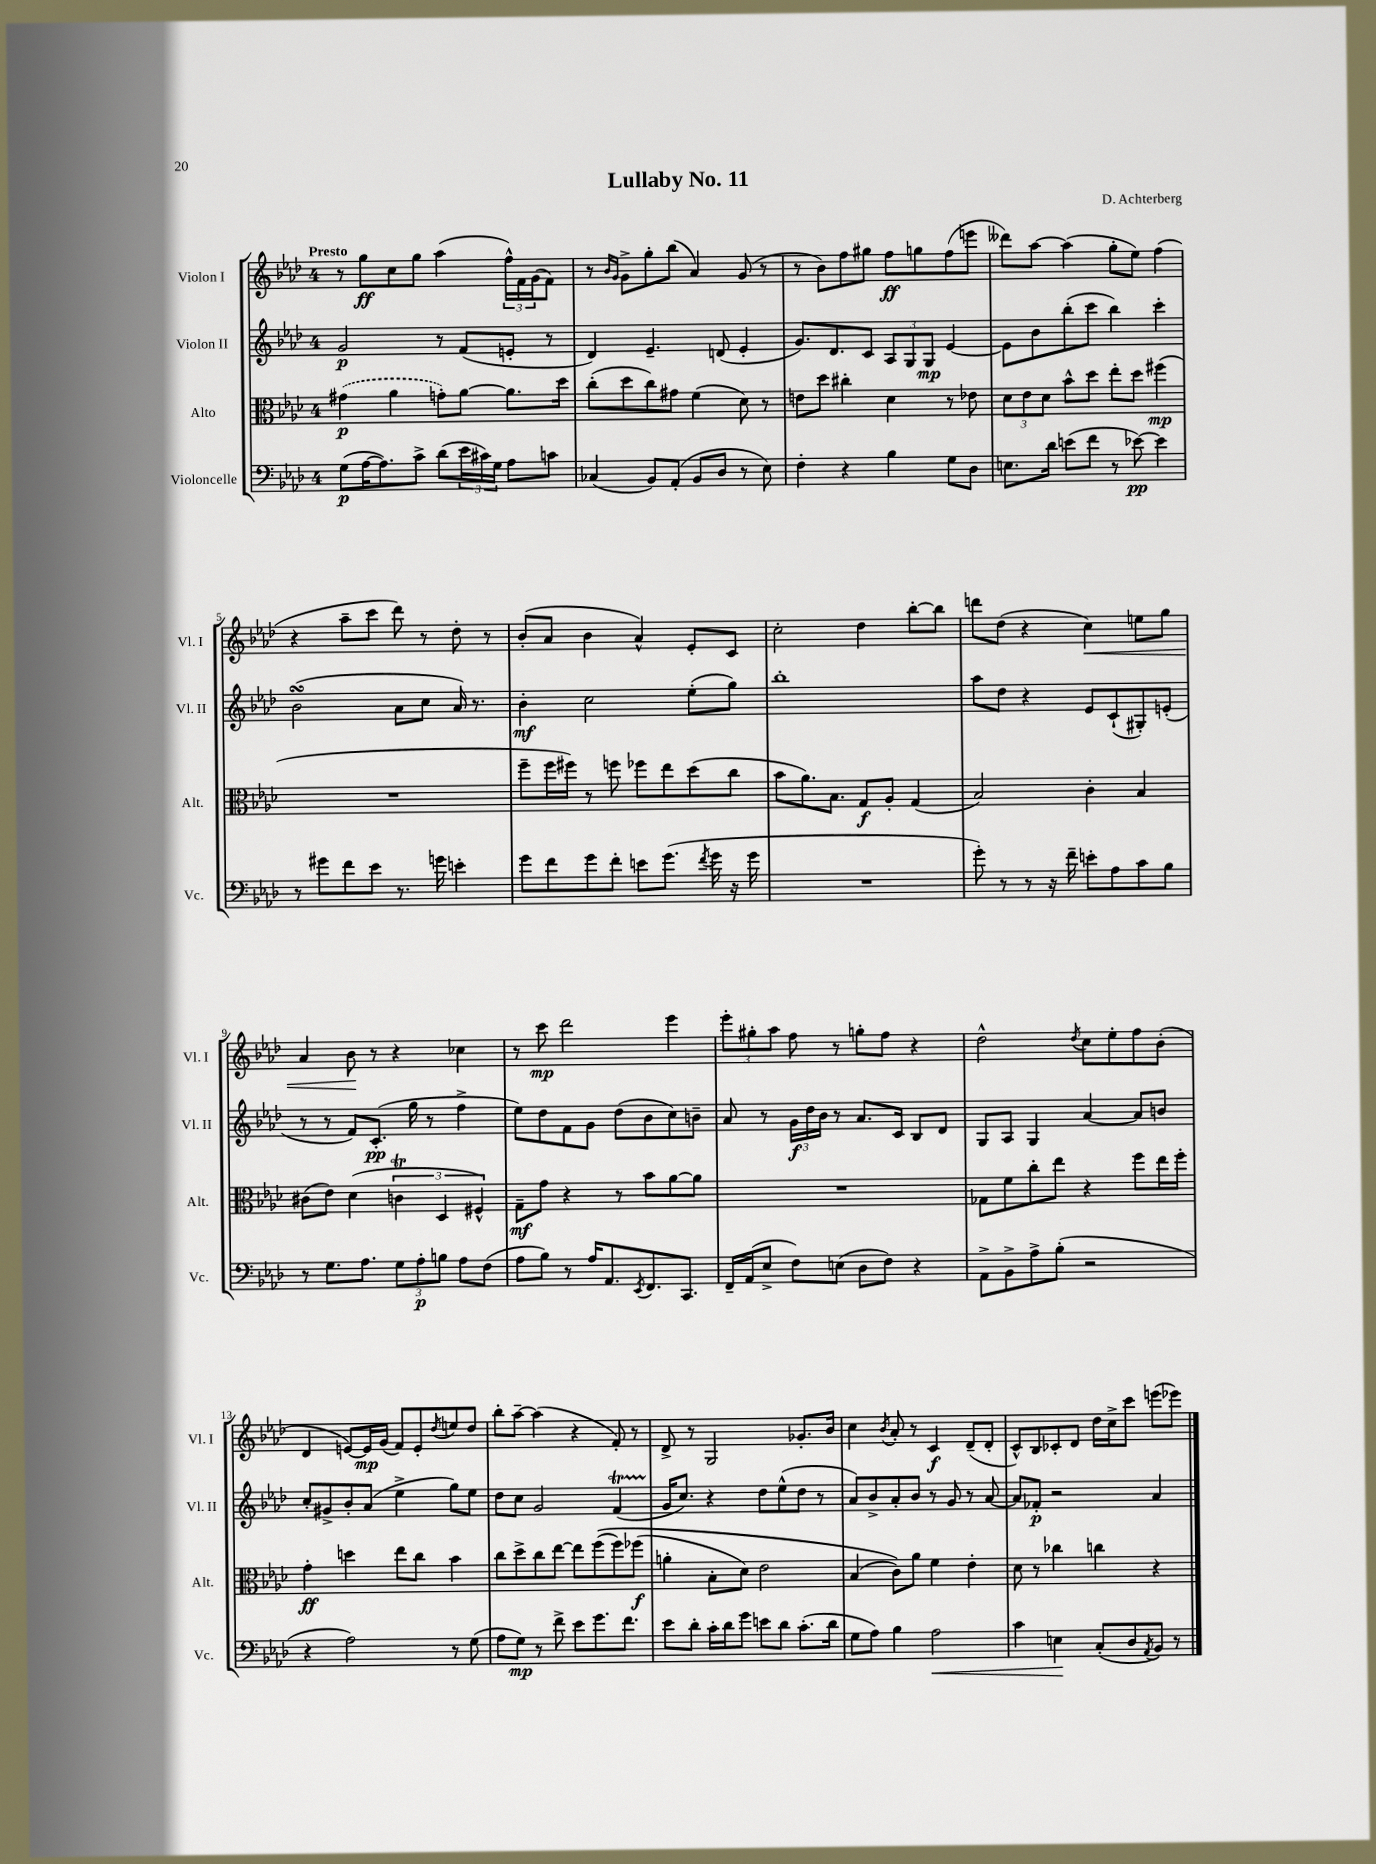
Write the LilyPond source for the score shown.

\header { title = "Lullaby No. 11" composer = "D. Achterberg" }
<<
\new StaffGroup <<
\new Staff = "s0" \with { instrumentName = "Violon I" shortInstrumentName = "Vl. I" } {
    \clef treble \key aes \major \once \override Staff.TimeSignature.style = #'single-digit \time 4/4 \tempo "Presto"
    r8 g''8\ff c''8 g''8 aes''4( \tuplet 3/2 { f''16-^) f'16 g'16( } f'8) |
    r8 \grace { bes'16 g'16 } g'8-> g''8-. bes''8( aes'4) g'8( r8 |
    r8 bes'8) f''8 gis''8 f''8\ff g''8 f''8( e'''8 |
    deses'''8) aes''8~ aes''4( g''8-. ees''8) f''4( |
    r4 aes''8-- c'''8 des'''8) r8 des''8-. r8 |
    bes'8-.( aes'8 bes'4 aes'4-^) ees'8-. c'8 |
    c''2-. des''4 bes''8~-. bes''8 |
    d'''8 des''8( r4 c''4\<) e''8 g''8 |
    aes'4 bes'8\! r8 r4 ces''4 |
    r8 c'''8\mp des'''2 ees'''4 |
    \tuplet 3/2 { ees'''8-. gis''8-. aes''8 } f''8 r8 g''8-. f''8 r4 |
    des''2-^ \acciaccatura { des''8 } c''8 ees''8-. f''8 bes'8-.( |
    des'4 e'8~) e'16\mp g'16( f'8) e'8-. \acciaccatura { des''8 } e''8 des''8 |
    bes''8-. aes''8~-- aes''4( r4 f'8-.) r8 |
    des'8-> r8 g2 ges'8.-. bes'16 |
    c''4 \acciaccatura { bes'8 } aes'8-. r8 c'4\f des'8--( des'8-. |
    c'8-^) bes8 ces'8-. des'8 des''16 c''16-> c'''8 e'''8( ees'''8) \bar "|." |
}
\new Staff = "s1" \with { instrumentName = "Violon II" shortInstrumentName = "Vl. II" } {
    \clef treble \key aes \major \once \override Staff.TimeSignature.style = #'single-digit \time 4/4
    g'2\p r8 f'8( e'8-. r8 |
    des'4) ees'4.-- d'8( ees'4-. |
    g'8.) des'8. c'8 \tuplet 3/2 { aes8 g8 g8\mp } ees'4~ |
    ees'8 bes'8 bes''8-.( c'''8 bes''4) c'''4-. |
    bes'2\turn( aes'8 c''8 aes'16) r8. |
    bes'4-.\mf c''2 ees''8-.( g''8) |
    bes''1-. |
    aes''8 des''8 r4 ees'8 c'8-!( gis8-.) e'8-.( |
    r8 r8 f'8) c'8.-.\pp( g''16 r8 f''4-> |
    ees''8) des''8 f'8 g'8 des''8( bes'8 c''8) b'8-- |
    aes'8 r8 \tuplet 3/2 { g'16\f des''16 bes'16 } r8 aes'8. c'16 bes8 des'8 |
    g8 aes8 g4 aes'4~ aes'8 b'8 |
    c''8-. gis'8-> bes'8-. aes'8( ees''4-> g''8) ees''8 |
    des''8 c''8 g'2 f'4\startTrillSpan( |
    g'16\stopTrillSpan c''8.) r4 des''8 ees''8-^( des''8 r8 |
    aes'8) bes'8-> aes'8-. bes'8 r8 g'8 r8 aes'8~ |
    aes'8 fes'8-.\p r2 aes'4 \bar "|." |
}
\new Staff = "s2" \with { instrumentName = "Alto" shortInstrumentName = "Alt." } {
    \clef alto \key aes \major \once \override Staff.TimeSignature.style = #'single-digit \time 4/4
    \once \slurDashed gis'4\p( aes'4 g'8-.) aes'8~ aes'8. des''16 |
    c''8-.( des''8 c''8) gis'8 f'4( des'8) r8 |
    e'8 des''8 cis''4-. des'4 r8 ees'8 |
    \tuplet 3/2 { des'8 ees'8 des'8 } bes'8-^ des''8 ees''8-. des''8 fis''4\mp( |
    R1 |
    f''8-- f''16 fis''16) r8 f''8 fes''8 ees''8 des''8( c''8 |
    bes'8 aes'8.) bes8. g8\f aes8-. g4( |
    bes2) c'4-. bes4 |
    cis'8( ees'8) des'4( \tuplet 3/2 { c'4\trill des4 fis4-^) } |
    g8--\mf g'8 r4 r8 bes'8 aes'8~ aes'8 |
    R1 |
    ges8 f'8 c''8-. ees''8 r4 f''8 ees''16 f''16-. |
    g'4-.\ff d''4 ees''8 c''8 bes'4 |
    c''8 des''8-> c''8 ees''8~ ees''8 f''8(\( f''8) fes''8\f( |
    a'4-. bes8-. des'8) ees'2 |
    bes4( c'8)\) aes'8 f'4 ees'4-. |
    des'8 r8 ces''4 c''4 r4 \bar "|." |
}
\new Staff = "s3" \with { instrumentName = "Violoncelle" shortInstrumentName = "Vc." } {
    \clef bass \key aes \major \once \override Staff.TimeSignature.style = #'single-digit \time 4/4
    g8\p( aes16~ aes8.) c'8-> des'8( \tuplet 3/2 { ees'16 cis'16) g16 } aes8 c'8 |
    ces4( bes,8) aes,8-.( bes,8 des8 r8 ees8) |
    f4-. r4 bes4 g8 des8 |
    e8. des'16 e'8( f'8 r8 ees'8~\pp) ees'4 |
    r8 gis'8 f'8 ees'8 r8. g'16 e'4-. |
    g'8 f'8 g'8 f'8-. e'8 g'8.( \acciaccatura { f'8 } g'16 r16 g'16 |
    R1 |
    g'8-.) r8 r8 r16 f'16-- e'8-. aes8 c'8 bes8 |
    r8 g8. aes8. \tuplet 3/2 { g8 aes8-.\p b8 } aes8 f8( |
    aes8 bes8) r8 aes16 aes,8. \acciaccatura { ees,8 } f,8. c,8. |
    f,16-- aes,16( ees8-> f8) e8( des8 f8) r4 |
    aes,8-> bes,8-> aes8-> bes8-.( r2 |
    r4 aes2) r8 g8( |
    aes8 g8\mp) r8 f'8-> ees'8 g'8. f'8. |
    ees'8 des'8-. c'16-. des'16 g'8 e'8 des'8 c'8.-.( des'16 |
    g8 aes8) bes4 aes2\< |
    c'4 e4\! c8-.( des8 \acciaccatura { aes,8 } bes,8) r8 \bar "|." |
}
>>
>>
